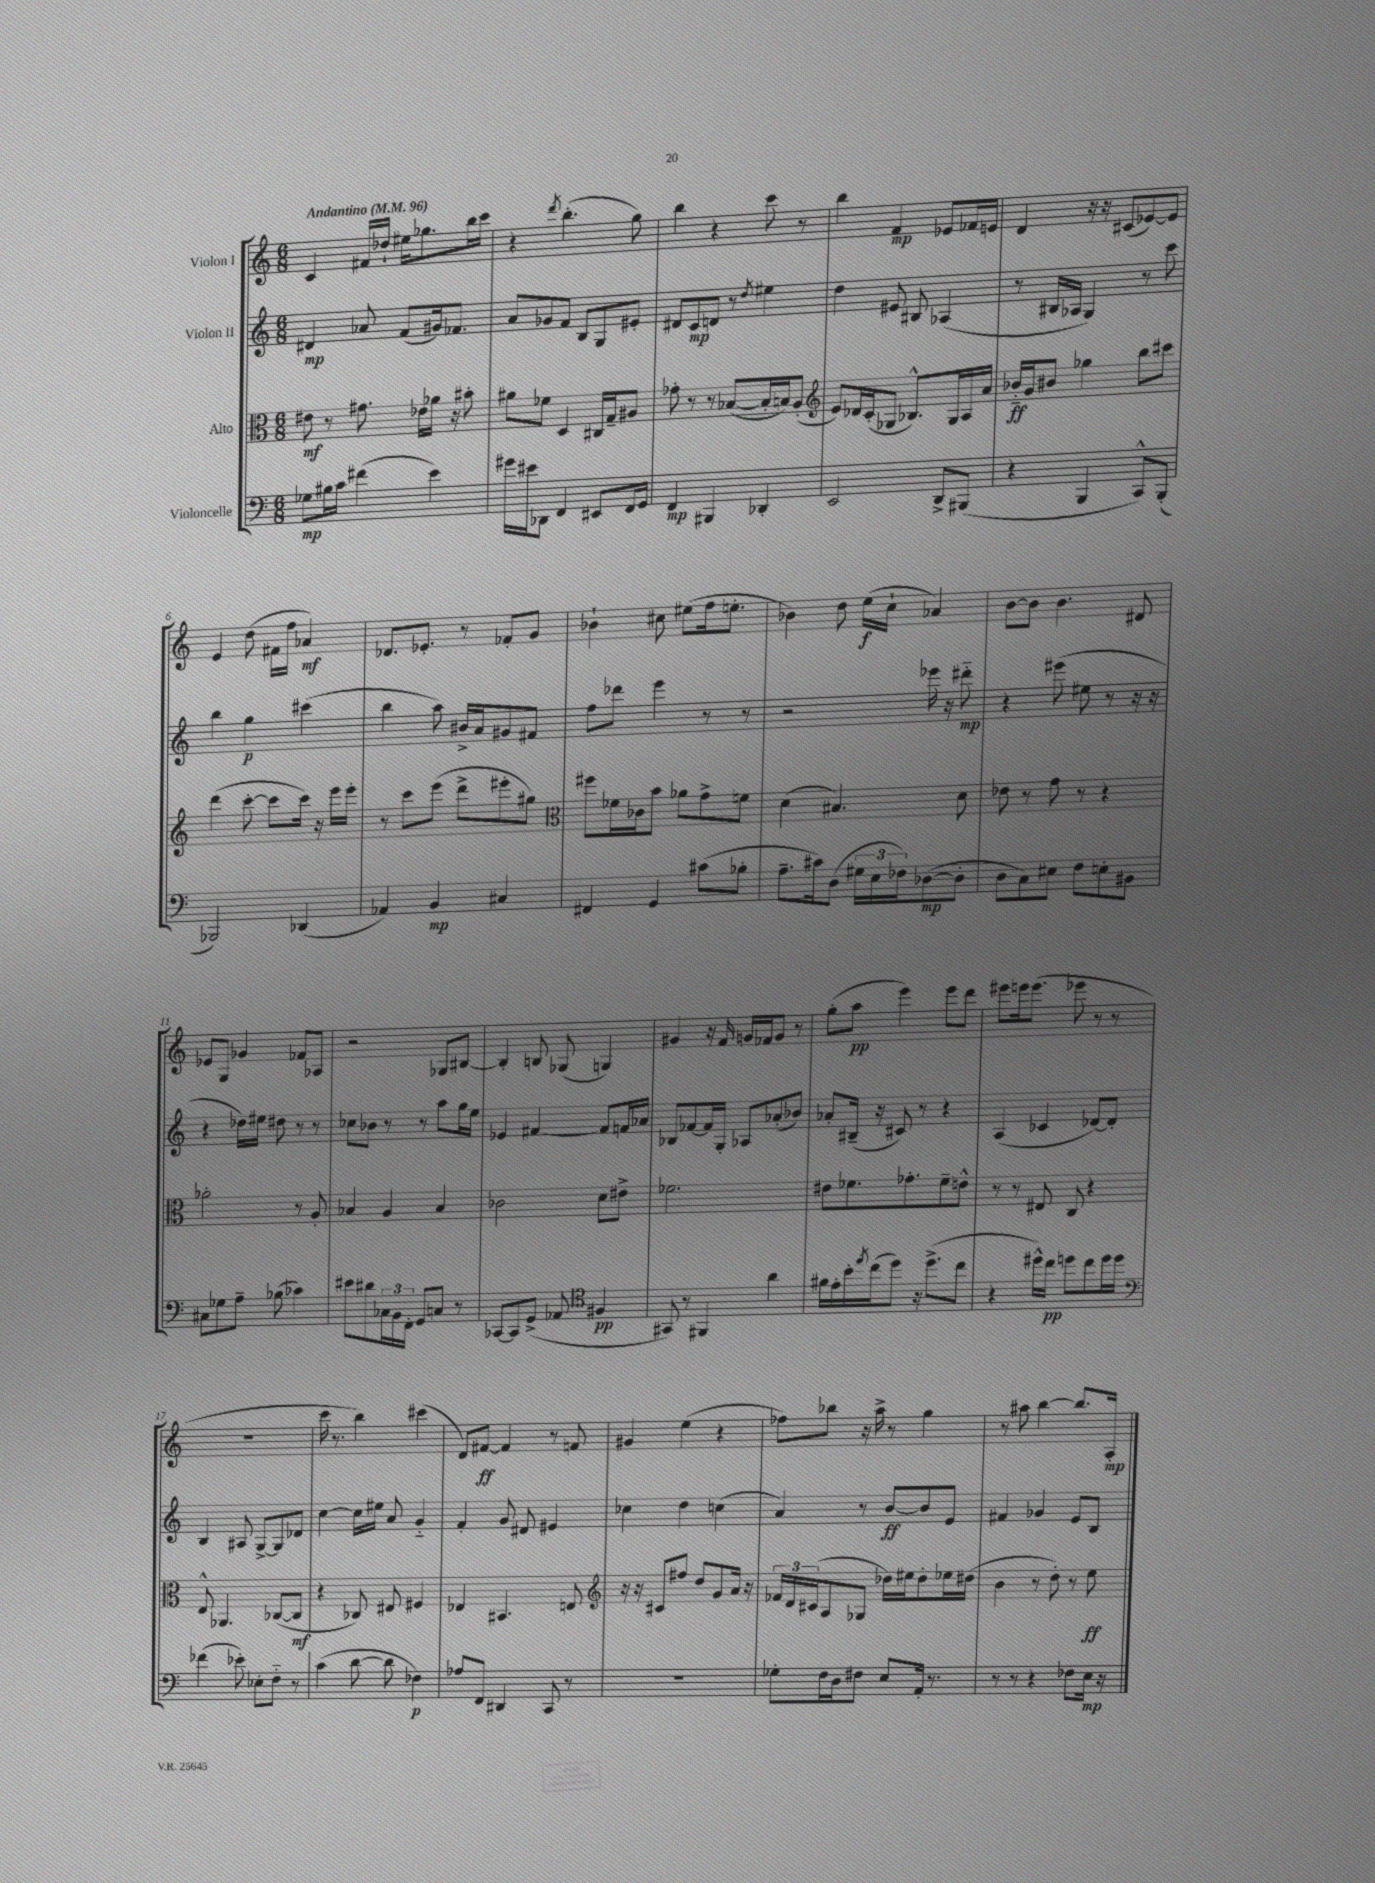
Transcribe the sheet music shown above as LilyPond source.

<<
\new StaffGroup <<
\new Staff = "s0" \with { instrumentName = "Violon I" } {
    \clef treble \key c \major \numericTimeSignature \time 6/8 \tempo "Andantino" 4 = 96
    c'4 fis'16 des''16-! eis''16 ges''8. b''16 c'''16 |
    r4 \acciaccatura { d'''8 } b''4.-.( g''8) |
    b''4 r4 c'''8 r8 |
    b''4 f'4\mp ees'8 fes'16 e'16 |
    d'4 r16 r16 cis'8( ees'8~) ees'8 |
    e'4 d''8( fis'16 f''16 aes'4\mf) |
    des'8. ees'8.-. r8 fes'8-. g'8 |
    bes'4-! cis''8 eis''8( f''16 e''8.-. |
    bes'4) d''8 e''16\f( c''16-! aes'4) |
    b'8~ b'8 b'4. dis'8 |
    ees'8 g8 ges'4 fes'8 aes8 |
    r2 ges8 bis8~ |
    bis4-. b8 ges8( g4) |
    gis'4 r16 f'16 g'16 fes'16 g'8 r8 |
    g''8-.( a''8\pp e'''4) e'''8 d'''8 |
    eis'''8 e'''16 e'''8.( ees'''8 r8 r8 |
    R2. |
    c'''16 r8. b''4) cis'''4( |
    d'8) fis'8~\ff fis'4 r8 f'8 |
    gis'4 e''4( r4 |
    fes''8) bes''8 r16 a''16-> r8 g''4 |
    r8 ais''8 b''4~ b''8. a16-.\mp \bar "|." |
}
\new Staff = "s1" \with { instrumentName = "Violon II" } {
    \clef treble \key c \major \numericTimeSignature \time 6/8
    dis'4\mp aes'8 f'8( gis'16) fes'8. |
    a'8 ges'8 f'8 b8 g8 eis'8-. |
    dis'8 c'8\mp d'8 r8 \acciaccatura { d''8 } eis''4 |
    d''4 eis'8 bis8 aes4( |
    r8 bis16 aes16 g4) r8 c'''8 |
    b''4 g''4\p cis'''4( |
    b''4 a''8) bis'16-> a'16 gis'8 fis'8 |
    f''8 des'''8 e'''4 r8 r8 |
    r2 ees'''16 r16 dis'''8-_\mp |
    r4 eis'''8( eis''8 r8 r16 r16 |
    r4 des''16) eis''16 dis''8 r8 r8 |
    ces''8 bes'8 r8 r8 a''8 g''16 e''16 |
    ees'4 fis'4~ fis'8 f'16 aes'16 |
    bes8 fes'8~ fes'16 g16-. aes8 aes'8-.( bes'8) |
    aes'8-. bis16--( r16 cis'8) r8 r4 |
    a4( ces'4 des'8~) des'8-. |
    b4 ais8 g8~-> g8 des'8 |
    c''4~ c''16 eis''16 a'8 g'4-_ |
    f'4-. g'8 dis'8 eis'4 |
    ces''4 d''4 c''4( |
    a'4) r8 b'8~\ff b'8 e'8 |
    fis'4 ges'4 e'8 b8 \bar "|." |
}
\new Staff = "s2" \with { instrumentName = "Alto" } {
    \clef alto \key c \major \numericTimeSignature \time 6/8
    eis'8\mf r8 gis'8. ees'16 aes'16 r16 bis'8-. |
    ais'8 fes'8 d4 cis16 g16-- ais8 |
    ges'8-. r8 r8 bes8~( bes16-. b16) a8-.( |
    \clef treble e'8) des'16 c'16-.( ges8 bes8.-^) ges16 a16 a'16 |
    bes'16-_\ff g'16 bis'8 ges''4 b''8 cis'''8 |
    d'''4( c'''8~-. c'''8 c'''16) r16 e'''16 e'''16-. |
    r8 c'''8 e'''8( d'''8-> eis'''8-. gis''8) |
    \clef alto fis''8 fes'16 ces'16 b'8 aes'8 g'8-> f'8 |
    d'4( bis4.) d'8 |
    ees'8 r8 g'8 r8 r4 |
    aes'2-. r8 a8-. |
    bes4 a4 bes4 |
    ces'2 d'8 eis'8-> |
    fes'2. |
    eis'8 fes'8. ges'8.-. fes'8-- e'8-^ |
    r8 r8 eis8 c8 r4 |
    e8-^ aes,4. ces8~( ces8\mf |
    r4 ces8) eis8 fis4 |
    ees4 bis,4. e8 |
    \clef treble r16 r16 cis'8 fis''8 d''8 g'8 a'16 r16 |
    \tuplet 3/2 { fes'16 d'16 cis'16( } a8 ges8 des''16) eis''16 des''8-. ees''16 dis''16( |
    b'4 r8 d''8-.) r8 e''8\ff \bar "|." |
}
\new Staff = "s3" \with { instrumentName = "Violoncelle" } {
    \clef bass \key c \major \numericTimeSignature \time 6/8
    ges8\mp bis16 c'16 fis'4( e'4) |
    gis'16 eis'16 des,8 f,4 eis,8 f,16 g,16 |
    f,4\mp bis,,4 des,4-. |
    e,2 d,8-> bis,,8( |
    r4 b,,4 c,8-^) b,,8-.( |
    bes,,2) des,4( |
    aes,4) b,4\mp cis4 |
    fis,4 g,4 cis'8( bes8-. |
    a8.-- cis'16) d8( \tuplet 3/2 { gis16 e16 fes16) } des8~\mp( des8-. |
    d8 c8) eis8 f8 e8-. bis,8 |
    cis8 ges8 a8-- bes8( ces'4) |
    eis'8 dis'8 \tuplet 3/2 { ces16 b,16 f,16-. } g,8 c8 r8 |
    ces,8~ ces,8 g,8->( aes,8 \clef tenor fis4\pp |
    gis,8) r8 fis,4 a'4 |
    fis'16 e'16-. b'16-. \acciaccatura { e''8 } c''16( d''8) r16 d''8.->( c''8 |
    r4 dis''16-^) c''16\pp d''8 c''8 d''16 d''16 |
    \clef bass fes'4( ees'8-.) ees8-. f8-_ r8 |
    c'4( d'8~ d'8 fes4\p) |
    aes8 f,8 dis,4 c,8 r8 |
    R2. |
    ges8-. f16 d16 fis8 e8 a,16-. r8. |
    r8 r8 r4 fes8 e16\mp r16 \bar "|." |
}
>>
>>
